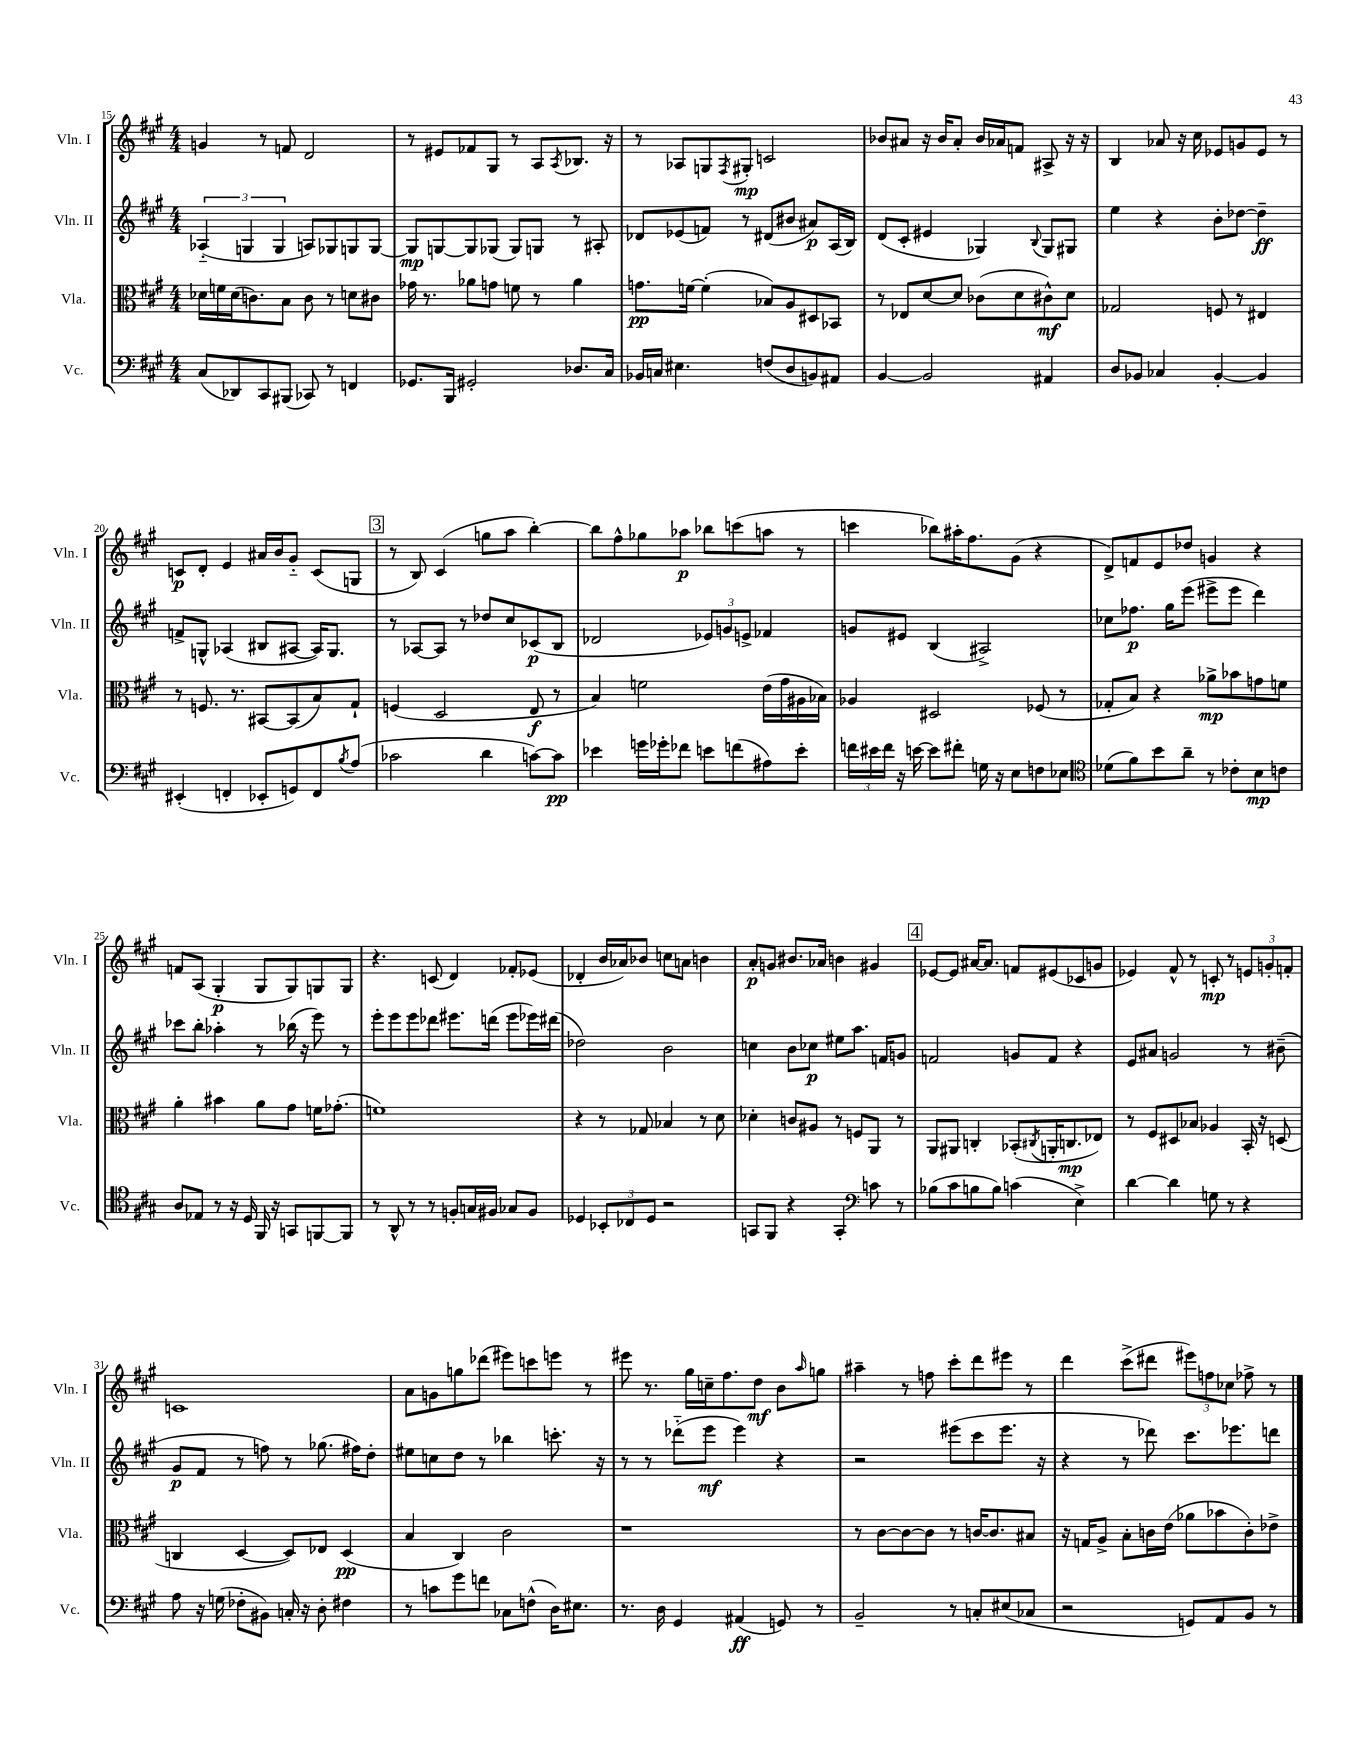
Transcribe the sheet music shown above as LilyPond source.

<<
\new StaffGroup <<
\new Staff = "s0" \with { instrumentName = "Vln. I" shortInstrumentName = "Vln. I" } {
    \clef treble \key a \major \numericTimeSignature \time 4/4
    g'4 r8 f'8 d'2 |
    r8 eis'8 fes'8 gis8 r8 a8 \acciaccatura { a8 } bes8. r16 |
    r8 aes8 g8 \acciaccatura { fis8 } gis8-.\mp c'2 |
    bes'8 ais'8 r16 bes'16 ais'8-. bes'16 aes'16 f'8 ais8-> r16 r16 |
    b4 aes'8 r16 cis''16 ees'8 g'8 ees'8 r8 |
    c'8\p d'8-. e'4 ais'16 b'16 gis'8-_ c'8( g8 |
    \mark \markup { \box "3" } r8 b8) cis'4( g''8 a''8 b''4~-.) |
    b''8 fis''8-^ ges''8 aes''8\p bes''8 c'''8( a''8 r8 |
    c'''4 bes''8) ais''16-. fis''8. gis'8( r4 |
    d'8->) f'8 e'8 des''8 g'4 r4 |
    f'8 a8( gis4-.\p gis8 gis8) g8 g8 |
    r4. c'8( d'4) fes'8-. ees'8( |
    des'4-. b'16 aes'16) bes'8 c''8 a'8 b'4 |
    a'8-.\p g'8 bis'8. aes'16 b'4 gis'4 |
    \mark \markup { \box "4" } ees'8~ ees'8 ais'16~ ais'8. f'8 eis'8( ces'8 g'8 |
    ees'4) fis'8-^ r8 c'8-.\mp r8 \tuplet 3/2 { e'8 g'8-. f'8-. } |
    c'1 |
    a'8 g'8 g''8 des'''8( eis'''8) c'''8 e'''8 r8 |
    eis'''8 r8. gis''16 c''16-- fis''8. d''8\mf b'8 \grace { a''16 } g''8 |
    ais''4-- r8 f''8 cis'''8-. d'''8 eis'''8 r8 |
    d'''4 cis'''8->( dis'''8 \tuplet 3/2 { eis'''8) f''8 ces''8 } fes''8-> r8 \bar "|." |
}
\new Staff = "s1" \with { instrumentName = "Vln. II" shortInstrumentName = "Vln. II" } {
    \clef treble \key a \major \numericTimeSignature \time 4/4
    \tuplet 3/2 { aes4-_( g4 g4 } a8) ges8 g8 g8~ |
    g8\mp g8~ g8 ges8( ges8) g8 r8 ais8-. |
    des'8 ees'8( f'8) r8 dis'8( bis'8 ais'8\p) a16( b16) |
    d'8( cis'8-. eis'4 ges4) \appoggiatura { b8 } ges8 gis8 |
    e''4 r4 b'8-. des''8~ des''4--\ff |
    f'8-> g8-^ aes4( bis8 ais8~ ais16) g8. |
    \mark \markup { \box "3" } r8 aes8~ aes8 r8 des''8 cis''8 ces'8\p( b8 |
    des'2 \tuplet 3/2 { ees'8) g'8 e'8-> } fes'4 |
    g'8 eis'8 b4( ais2->) |
    ces''8 fes''8.\p gis''16 e'''8( eis'''8-> eis'''8 d'''4) |
    ces'''8 b''8-. aes''4-. r8 bes''16( r16 e'''8) r8 |
    e'''8-. e'''8 e'''8 des'''8 eis'''8. d'''16( eis'''8 ees'''16) dis'''16( |
    des''2) b'2 |
    c''4 b'8 ces''8\p eis''8 a''8. f'16 g'8 |
    \mark \markup { \box "4" } f'2 g'8 f'8 r4 |
    e'8 ais'8 g'2 r8 bis'8--( |
    gis'8\p fis'8 r8 f''8) r8 ges''8.( fis''16) d''8-. |
    eis''8 c''8 d''8 r8 bes''4 c'''8.-. r16 |
    r8 r8 des'''8-_( e'''8\mf e'''4) r4 |
    r2 eis'''8( cis'''8 eis'''8. r16 |
    r4 r8 des'''8) cis'''8. ees'''8. d'''8 \bar "|." |
}
\new Staff = "s2" \with { instrumentName = "Vla." shortInstrumentName = "Vla." } {
    \clef alto \key a \major \numericTimeSignature \time 4/4
    des'16 f'16 des'16( c'8.) b8 c'8 r8 d'8 cis'8 |
    ges'16 r8. aes'8 g'8 f'8 r8 aes'4 |
    g'8.\pp f'16~ f'4-.( bes8) a8 dis8 bes,8 |
    r8 ees8 d'8~ d'8 ces'8( d'8 cis'8-^\mf) d'8 |
    ges2 f8 r8 eis4 |
    r8 f8. r8. bis,8~ bis,8( b8) gis8-! |
    \mark \markup { \box "3" } f4( d2 e8\f r8 |
    b4) f'2 e'16( gis'16 ais16 bes16) |
    aes4 dis2 fes8( r8 |
    ges8-. b8) r4 aes'8->\mp bes'8 g'8 f'8 |
    a'4-. bis'4 a'8 gis'8 f'16 ges'8.-.( |
    f'1) |
    r4 r8 ges8 bes4 r8 d'8 |
    des'4-. c'8 ais8 r8 f8 a,8 r8 |
    \mark \markup { \box "4" } a,8 ais,8 c4-. bes,8-.( \acciaccatura { cis8 } a,16-. c8.\mp ees8) |
    r8 fis8 dis8 bes8 aes4 b,16-. r16 d8( |
    c4 d4~ d8) ees8 d4\pp( |
    b4 cis4) cis'2 |
    r1 |
    r8 cis'8~ cis'8~ cis'8 r8 c'16~ c'8. bis8 |
    r16 g16 a8-> b8-. c'16 e'16( aes'8 bes'8 c'8-.) ees'8-> \bar "|." |
}
\new Staff = "s3" \with { instrumentName = "Vc." shortInstrumentName = "Vc." } {
    \clef bass \key a \major \numericTimeSignature \time 4/4
    cis8( des,8) cis,8 bis,,8( ces,8) r8 f,4 |
    ges,8. b,,16 gis,2-. des8. cis16 |
    bes,16 c16 eis4. f8( d8 b,8) ais,8 |
    b,4~ b,2 ais,4 |
    d8 bes,8 ces4 bes,4~-. bes,4 |
    eis,4-.( f,4-. ees,8-. g,8) f,8 \acciaccatura { b8 } a8( |
    \mark \markup { \box "3" } ces'2 d'4 c'8~) c'8\pp |
    ees'4 g'16 ges'16-. fes'8 e'8 f'8( ais8) e'8-. |
    \tuplet 3/2 { f'16 eis'16 f'16 } r16 e'16~ e'8 fis'8-. g16 r16 e8 f8 ees8 |
    \clef tenor des'8( fis'8) b'8 a'8-- r8 ces'8-. b8\mp c'8 |
    a8 ees8 r8 r16 d16 fis,16 r16 g,8 f,8~ f,8 |
    r8 a,8-^ r8 r8 f8-. g16 fis16 ges8 fis8 |
    des4 \tuplet 3/2 { bes,8-. ces8 des8 } r2 |
    g,8 fis,8 r4 g,4-. \clef bass c'8 r8 |
    \mark \markup { \box "4" } bes8( cis'8 b8 b8) c'4( e4->) |
    d'4~ d'4 g8 r8 r4 |
    a8 r16 g16( fes8-. bis,8) c16-. r16 d8-. fis4 |
    r8 c'8 gis'8 f'8 ces8 f8-^( d16) eis8. |
    r8. d16 gis,4 ais,4\ff( g,8) r8 |
    b,2-- r8 c8-. eis8( ces8 |
    r2 g,8) a,8 b,8 r8 \bar "|." |
}
>>
>>
\layout { \context { \Score currentBarNumber = #15 } }
